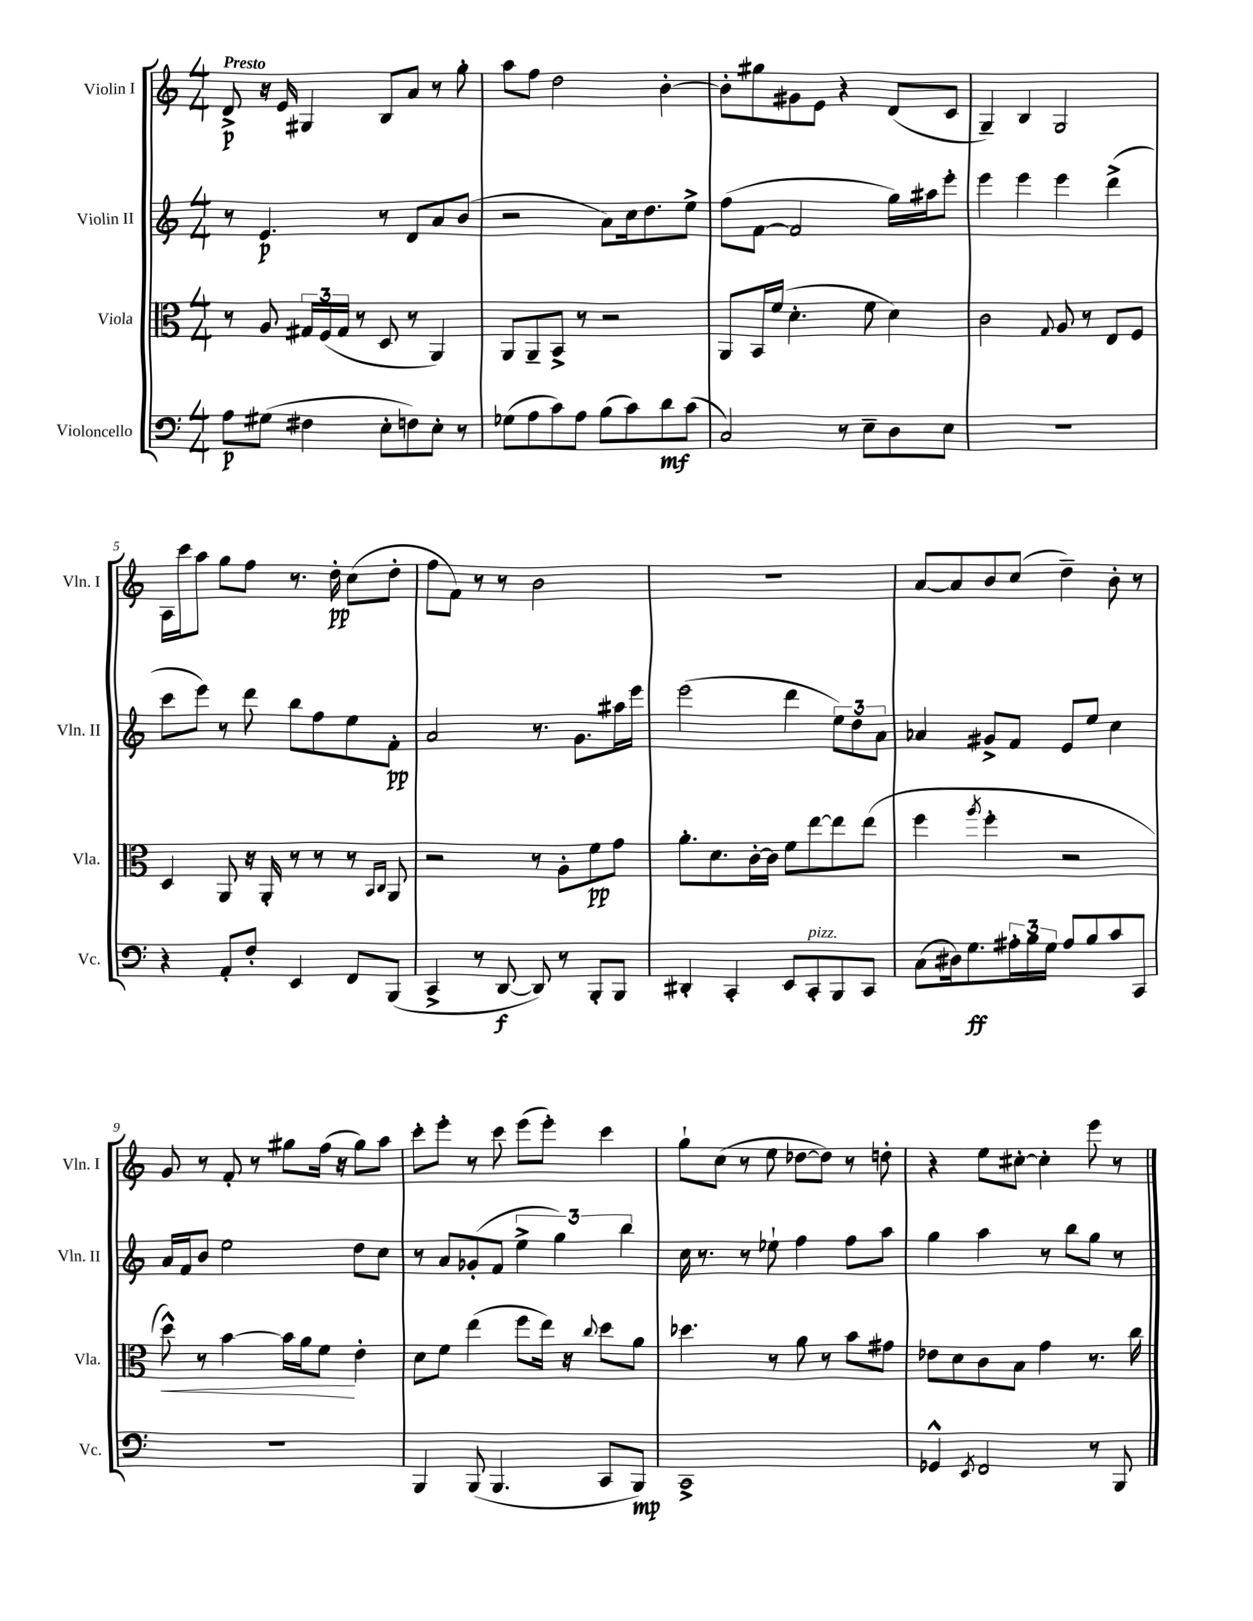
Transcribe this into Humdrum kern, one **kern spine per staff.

**kern	**kern	**kern	**kern
*staff4	*staff3	*staff2	*staff1
*clefF4	*clefC3	*clefG2	*clefG2
*k[]	*k[]	*k[]	*k[]
*M4/4	*M4/4	*M4/4	*M4/4
8A	8r	8r	8d^
(8G#	8A	4.e	16r
.	.	.	16e
4F#	24G#	.	4G#
.	(24F	.	.
.	24G#	.	.
.	8r	.	.
8E'	8D	8r	8B
8F)	8r	8d	8a
8E'	4AA)	8a	8r
8r	.	(8b	8gg'
=	=	=	=
(8G-	8AA	2r	8aa
8A	8AA~	.	8ff
8c)	8BB^	.	2dd
8A	8r	.	.
(8B	2r	8a)	.
8c)	.	16cc	.
.	.	8.dd	.
8d	.	.	[4b'
(8c	.	8ee^	.
=	=	=	=
2C)	8AA	(8ff	8b']
.	16BB	[8f	8gg#
.	(16f	.	.
.	4.d'	2f]	8g#
.	.	.	8e
8r	.	.	4r
8E~	8f	.	.
8D	4d)	16gg)	(8d
.	.	16aa#	.
8E	.	8eee'	8c
=	=	=	=
1r	2c	4eee	4G~)
.	.	4eee	4B
.	8qqG	.	.
.	8A	4eee	2G
.	8r	.	.
.	8E	(4ddd^	.
.	8F	.	.
=	=	=	=
4r	4D	8ccc	16A
.	.	.	16ccc
.	.	8eee)	8aa
8AA'	8AA	8r	8gg
8F'	16r	8ddd	8ff
.	16AA'	.	.
4EE	8r	8bb	8.r
.	8r	8ff	.
.	.	.	16dd'
8FF	8r	8ee	(8cc
.	16qqBB	.	.
.	16qqC	.	.
(8BBB	8AA	8f'	8dd'
=	=	=	=
4CC^	2r	2a	8ff
.	.	.	8f)
8r	.	.	8r
[8DD	.	.	8r
8DD])	8r	8.r	2b
8r	8A'	.	.
.	.	8.g	.
8BBB'	8f	.	.
8BBB	8g	16aa#	.
.	.	16eee	.
=	=	=	=
4DD#'	8.a'	(2eee	1r
.	8.d	.	.
4CC'	.	.	.
.	[16c'	.	.
.	16c]	.	.
8EE	8f	4ddd	.
8CC'	[8ee	.	.
8BBB	8ee]	12ee)	.
.	.	12dd	.
8CC	(8ee	.	.
.	.	12a	.
=	=	=	=
(8C	4ff	4a-	[8a
16D#)	.	.	8a]
8.G	.	.	.
.	8qaa	.	.
.	4ff'	8g#^	8b
24A#'	.	8f	(8cc
24B	.	.	.
24G	.	.	.
8A#	2r	8e	4dd~)
8B	.	8ee	.
8c	.	4cc	8b'
8CC	.	.	8r
=	=	=	=
1r	8dd^^)	16a	8g
.	.	16f	.
.	8r	8b	8r
.	[4b	2ee	8f'
.	.	.	8r
.	16b]	.	8gg#
.	16a	.	.
.	8f	.	(16ff
.	.	.	16r
.	4e'	8dd	8gg#)
.	.	8cc	8aa
=	=	=	=
4BBB	8d	8r	8ccc'
.	8f	8a	8eee'
(8BBB	(4ee	(8g-'	8r
4.BBB	.	8f	8ccc
.	8ff	6ee^	(8eee
.	16ee)	.	8eee')
.	.	6gg)	.
.	16r	.	.
.	8qqcc	.	.
8CC	8dd	.	4ccc
.	.	6bb	.
8BBB)	8a	.	.
=	=	=	=
1CC^	4.dd-	16cc	8gg`
.	.	8.r	.
.	.	.	(8cc
.	.	8r	8r
.	8r	8ee-`	8ee
.	8a	4ff	[8dd-
.	8r	.	8dd-])
.	8b	8ff	8r
.	8g#	8aa	8dd'
=	=	=	=
4GG-^^	8e-	4gg	4r
.	8d	.	.
8qEE	.	.	.
2FF	8c	4aa	8ee
.	8B	.	[8cc#'
.	4g	8r	4cc#']
.	.	8bb	.
8r	8.r	8gg	8eee
8BBB	.	8r	8r
.	16cc	.	.
==	==	==	==
*-	*-	*-	*-
